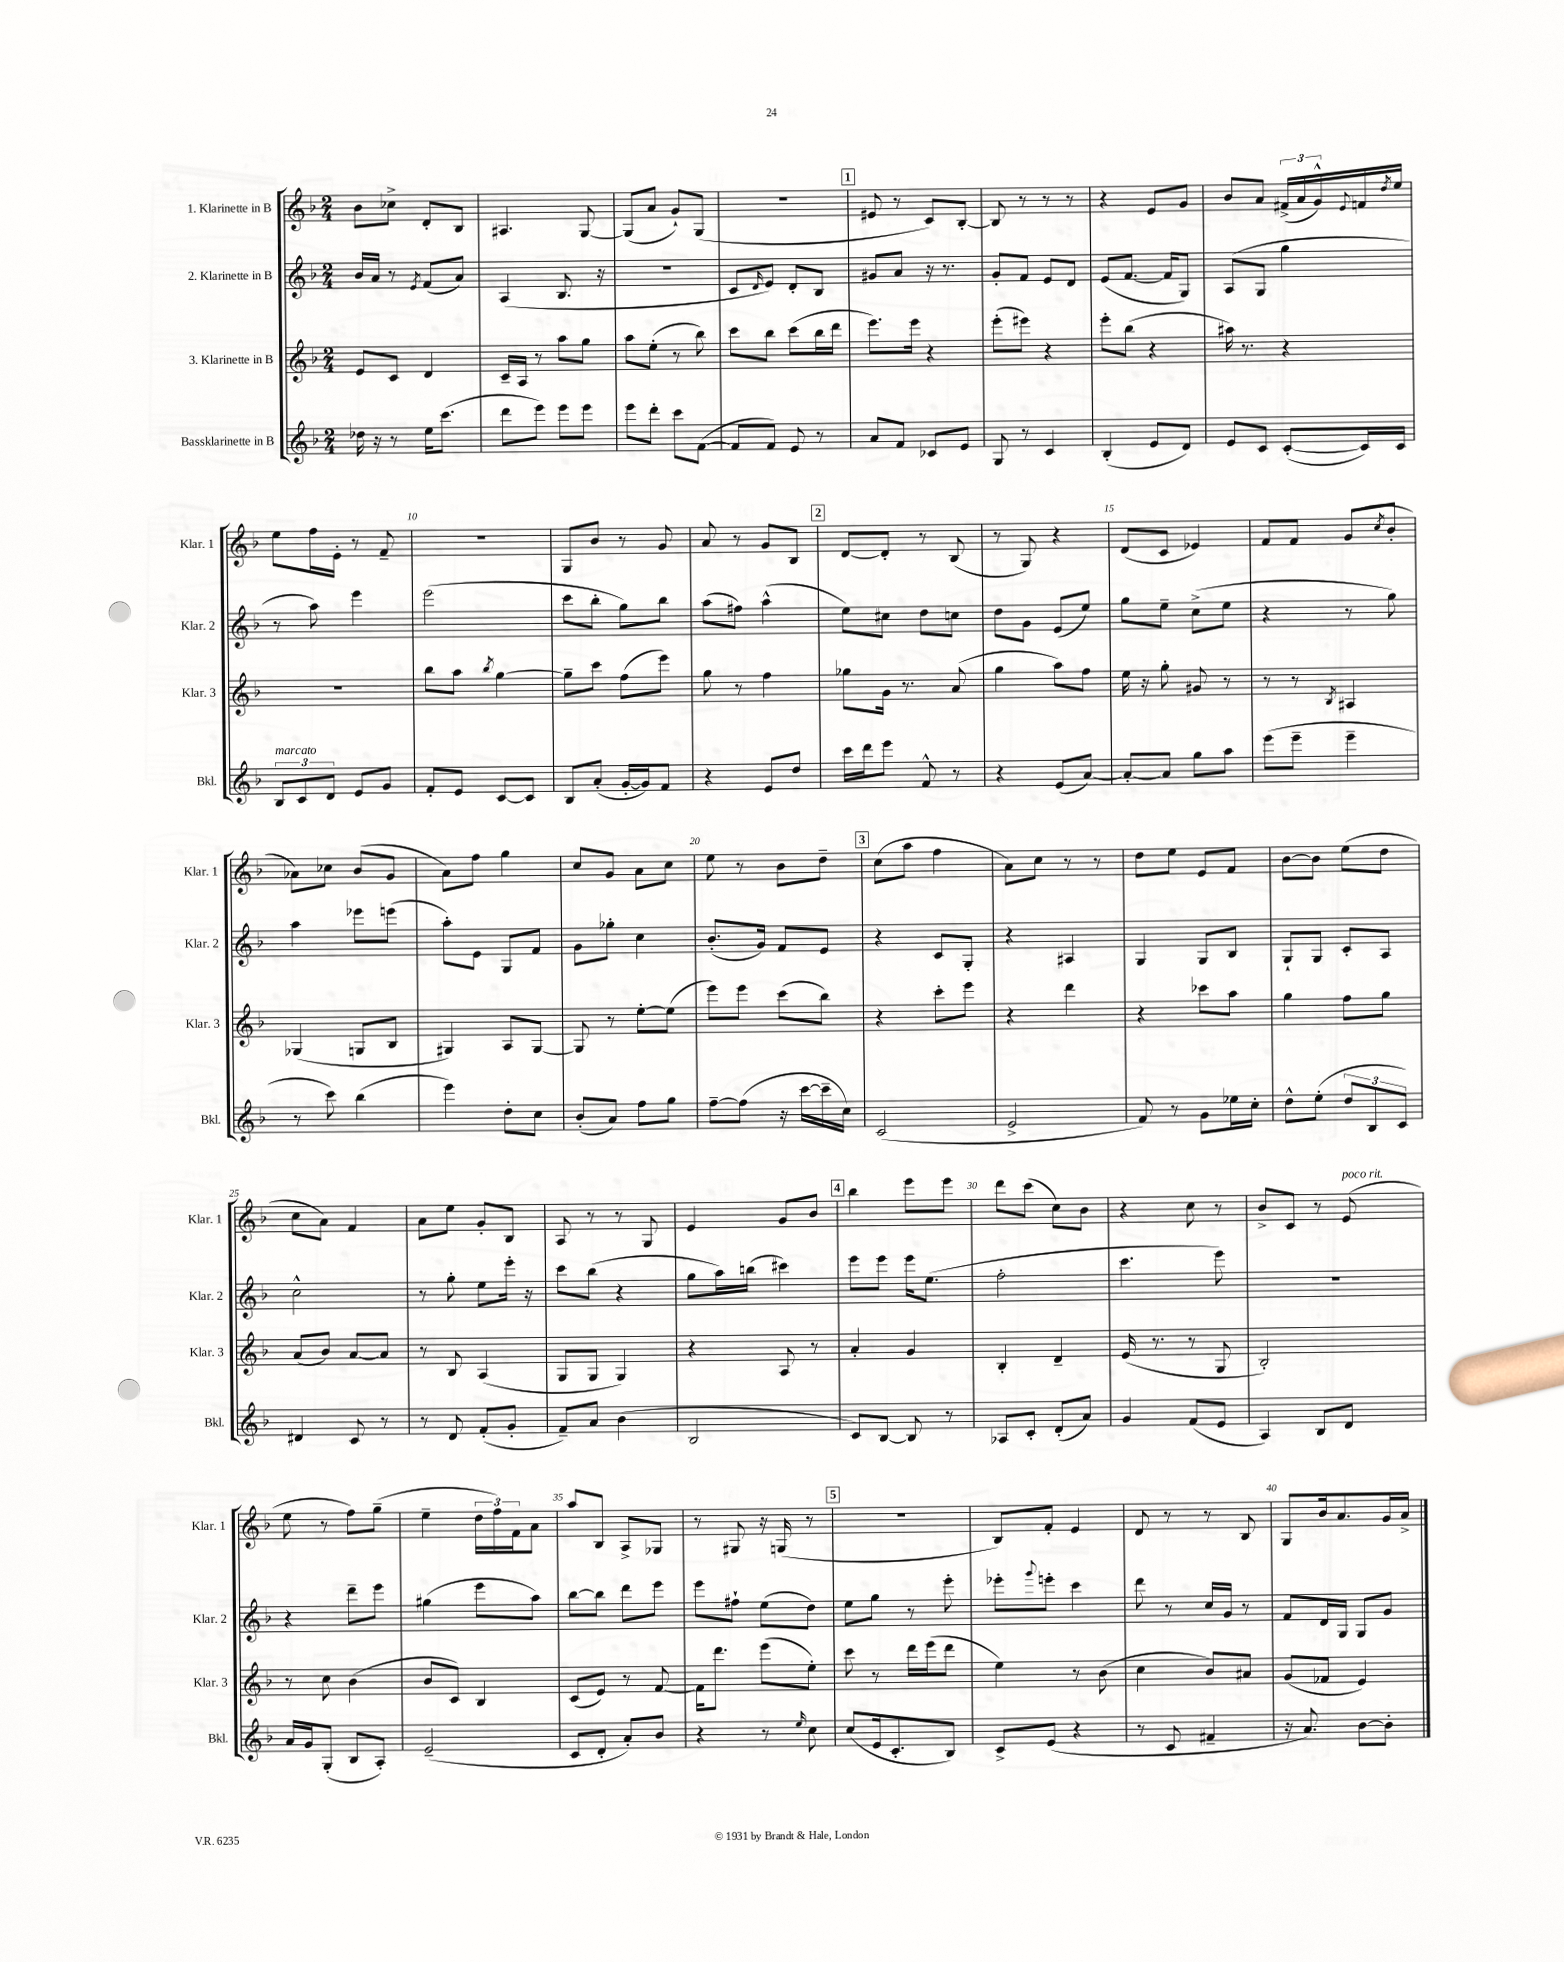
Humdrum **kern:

**kern	**kern	**kern	**kern
*part4	*part3	*part2	*part1
*staff4	*staff3	*staff2	*staff1
*I"Bassklarinette in B	*I"3. Klarinette in B	*I"2. Klarinette in B	*I"1. Klarinette in B
*I'Bkl.	*I'Klar. 3	*I'Klar. 2	*I'Klar. 1
*clefG2	*clefG2	*clefG2	*clefG2
*k[b-]	*k[b-]	*k[b-]	*k[b-]
*M2/4	*M2/4	*M2/4	*M2/4
=1	=1	=1	=1
16dd-X\	8e/L	16b-/LL	8b-\L
16r	.	16a/JJ	.
8r	8c/J	8r	8cc-X^\J
.	.	8qe/	.
16ee\KL	4d/	(8f/L	8d'/L
(8.ccc\J	.	.	.
.	.	8a/J)	8B-/J
=2	=2	=2	=2
8ddd\L	16c~/LL	(4A/	4.A#X/
.	16A/JJ	.	.
8eee\J)	8r	.	.
8eee\L	8aa\L	8.B-/	.
8eee\J	8gg\J	.	[8G/
.	.	16r	.
=3	=3	=3	=3
8eee\L	8aa\L	2r	(8G/L]
8ddd'\J	(8ee'\J	.	8a/J
8ccc\L	8r	.	8g`/L)
([8f\J	8bb-\)	.	(8G/J
=4	=4	=4	=4
8f/L]	8ccc\L	8c/L	2r
.	.	16qqd/	.
8f/J)	8bb-\J	8e/J)	.
8e/	(8ccc\L	8d'/L	.
8r	16bb-\L	8B-/J	.
.	16ddd\JJ	.	.
!!LO:REH:place=s1:t=1
=5	=5	=5	=5
8a/L	8.eee\L)	8g#X/L	8e#X/
8f/J	.	8a/J	8r
.	16eee\Jk	.	.
8c-X/L	4r	16r	8c/L)
.	.	8.r	.
8e/J	.	.	[8B-'/J
=6	=6	=6	=6
8G/	(8eee'\L	8g'/L	8B-/]
8r	8eee#X\J)	8f/J	8r
4c/	4r	8e/L	8r
.	.	8d/J	8r
=7	=7	=7	=7
(4B-'/	8eee'\L	(8e/L	4r
.	(8bb-\J	[8.f/J	.
8e/L	4r	.	8e/L
.	.	16f/KL]	.
8d/J)	.	8G/J)	8g/J
=8	=8	=8	=8
8e/L	16aa#X\)	(8A/L	8b-/L
.	8.r	.	.
8c/J	.	8G/J	8a/J
([8c'/L	4r	4gg\	(24f#X^/LL
.	.	.	24a/
.	.	.	24g^^/)
.	.	.	8qqe/
16c/L])	.	.	16fn/
.	.	.	8qdd/
16c/JJ	.	.	16ee/JJ
!!LO:LB:g=z
=9	=9	=9	=9
!LO:TX:a:i:t=marcato	!	!	!
12B-/L	2r	8r	8ee\L
12c/	.	.	.
.	.	8aa\)	16ff\L
12d/J	.	.	.
.	.	.	16e'\JJ
8e/L	.	4eee\	8r
8g/J	.	.	8f~/
=10	=10	=10	=10
8f'/L	8bb-\L	(2eee\	2r
8e/J	8aa\J	.	.
.	8qbb-/	.	.
[8c/L	[4gg\	.	.
8c/J]	.	.	.
=11	=11	=11	=11
8B-/L	8gg~\L]	8ccc\L	8G/L
(8a'/J	8ccc\J	8bb-'\J	8b-/J
[16g'/LL	(8ff\L	8gg\L)	8r
16g/J])	.	.	.
8f/J	8eee\J)	8bb-\J	8g/
=12	=12	=12	=12
4r	8gg\	(8aa\L	8a/
.	8r	8ff#X\J)	8r
8e/L	4ff\	(4aa^^\	8g/L
8dd/J	.	.	8B-/J
!!LO:REH:place=s1:t=2
=13	=13	=13	=13
16ccc\LL	8gg-X\L	8ee\L)	[8d/L
16ddd\J	.	.	.
8eee\J	16g\Jk	8cc#X\J	8d'/J]
.	8.r	.	.
8f^^/	.	8dd\L	8r
8r	(8a/	8ccn\J	(8B-/
=14	=14	=14	=14
4r	4gg\	8dd\L	8r
.	.	8g\J	8G/)
(8e/L	8aa\L)	(8e/L	4r
[8a/J)	8ff\J	8ee/J)	.
=15	=15	=15	=15
8a'/L_	16ee\	8gg\L	(8d/L
.	16r	.	.
8a/J]	8gg'\	8ee~\J	8c/J
8gg\L	8g#X/	(8cc^\L	4e-X/)
8aa\J	8r	8ee\J	.
=16	=16	=16	=16
(8eee\L	8r	4r	8f/L
8eee~\J	8r	.	8f/J
.	8qB-/	.	.
4eee~\	4A#X/	8r	(8g/L
.	.	.	8qcc/
.	.	8gg\)	8b-'/J
!!LO:LB:g=z
=17	=17	=17	=17
8r	(4G-X/	4aa\	8a-X\L)
8ccc\)	.	.	8cc-X\J
(4bb-\	8Gn/L	8eee-X\L	(8b-/L
.	8B-/J	(8eeen\J	8g/J
=18	=18	=18	=18
4eee\)	4G#X/)	8aa'\L)	8a\L)
.	.	8e\J	8ff\J
8dd'\L	8A/L	8G/L	4gg\
8cc\J	[8G#/J	8f/J	.
=19	=19	=19	=19
(8b-'/L	8G#/]	8g\L	8cc/L
8a/J)	8r	8gg-X'\J	8g/J
8ff\L	[8ee'\L	4cc\	8a\L
8gg\J	(8ee\J]	.	8cc\J
=20	=20	=20	=20
[8ff~\L	8eee\L)	(8.b-'/L	8ee\
(8ff\J]	8eee\J	.	8r
.	.	16g/Jk)	.
16r	(8ccc\L	8f/L	8b-\L
[16ccc\LL	.	.	.
16ccc~\]	8bb-\J)	8e/J	8dd~\J
16cc\JJ)	.	.	.
!!LO:REH:place=s1:t=3
=21	=21	=21	=21
(2c/	4r	4r	(8cc\L
.	.	.	8aa\J
.	8ccc'\L	8c/L	4ff\
.	8eee\J	8G'/J	.
=22	=22	=22	=22
2e^/	4r	4r	8a\L)
.	.	.	8cc\J
.	4ddd\	4A#X/	8r
.	.	.	8r
=23	=23	=23	=23
8f/)	4r	4G/	8dd\L
8r	.	.	8ee\J
8g\L	8ccc-X\L	8G/L	8e/L
16ee-X\L	8aa\J	8B-/J	8f/J
16cc'\JJ	.	.	.
=24	=24	=24	=24
8dd^^\L	4gg\	8G`/L	[8b-\L
(8ee'\J	.	8G/J	8b-\J]
12dd/L	8ff\L	8c'/L	(8ee\L
12B-/	.	.	.
.	8gg\J	8A/J	8dd\J
12c/J)	.	.	.
!!LO:LB:g=z
=25	=25	=25	=25
4d#X/	(8a/L	2cc^^\	8cc\L
.	8b-/J)	.	8a\J)
8c/	[8a/L	.	4f/
8r	8a/J]	.	.
=26	=26	=26	=26
8r	8r	8r	8a\L
8d/	8B-/	8gg'\	8ee\J
(8f'/L	(4A/	8ee\L	8g'/L
8g'/J	.	16eee'\Jk	8B-/J
.	.	16r	.
=27	=27	=27	=27
8f~/L)	8G/L	8ccc\L	8A/
8a/J	8G/J	(8bb-\J	8r
(4b-\	4G/)	4r	8r
.	.	.	8G/
=28	=28	=28	=28
2B-/	4r	8gg\L	4e/
.	.	16aa\L)	.
.	.	(16bbn\JJ	.
.	8A/	4ccc#X\)	8g/L
.	8r	.	8b-/J
!!LO:REH:place=s1:t=4
=29	=29	=29	=29
8c/L)	4a'/	8eee\L	4bb-\
[8B-/J	.	8eee\J	.
8B-/]	4g/	16eee\KL	8eee\L
.	.	(8.ee\J	.
8r	.	.	8eee\J
=30	=30	=30	=30
8A-X/L	4B-'/	2ff'\	8ddd\L
8c'/J	.	.	(8ccc\J
(8d'/L	4d~/	.	8cc\L)
8a/J)	.	.	8b-\J
=31	=31	=31	=31
4g/	(16e/	4.ccc\	4r
.	8.r	.	.
(8f/L	8r	.	8cc\
8e/J	8G/	8eee\)	8r
=32	=32	=32	=32
4A/)	2B-'/)	2r	8b-^/L
.	.	.	8c/J
8B-/L	.	.	8r
!	!	!	!LO:TX:a:i:t=poco rit.
8d/J	.	.	(8e/
!!LO:LB:g=z
=33	=33	=33	=33
16a/LL	8r	4r	8ee\
16g/J	.	.	.
(8G'/J	8cc\	.	8r
8B-/L	(4b-\	8ddd~\L	8ff\L)
8A'/J)	.	8eee\J	(8gg~\J
=34	=34	=34	=34
(2e~/	8b-/L	(4gg#X\	4ee~\
.	8c/J)	.	.
.	4B-/	8eee\L	24dd\LL
.	.	.	24ff\)
.	.	.	24f\J
.	.	8aa\J)	8a\J
=35	=35	=35	=35
8c/L	(8c/L	[8bb-\L	8aa/L
8d'/J	8e/J)	8bb-\J]	8B-/J
8a'/L)	8r	8ddd\L	8A^/L
8b-/J	[8f/	8eee\J	8G-X/J
=36	=36	=36	=36
4r	16f\KL]	8eee\L	8r
.	8.ddd\J	.	.
.	.	8ff#X`\J	8G#X/
8r	(8eee\L	(8ee\L	16r
.	.	.	(16Gn/
16qqee/	.	.	.
8cc\	8ee'\J)	8dd\J)	8r
!!LO:REH:place=s1:t=5
=37	=37	=37	=37
(8cc/L	8ccc\	8ee\L	2r
16e/k	8r	8gg\J	.
8.c'/	.	.	.
.	16ddd\LL	8r	.
.	(16eee\J	.	.
8B-/J)	8ddd\J	8eee'\	.
=38	=38	=38	=38
8c^/L	4ee\)	8eee-X'\L	8B-/L)
.	.	8qqggg/	.
(8e/J	.	8eeen'\J	8f'/J
4r	8r	4ccc\	4e/
.	(8b-\	.	.
=39	=39	=39	=39
8r	4cc\	8ddd\	8d/
8c/	.	8r	8r
4f#X~/	8b-/L)	16cc/LL	8r
.	.	16g/JJ	.
.	8a#X/J	8r	8B-/
=40	=40	=40	=40
16r	(8g/L	8f/L	8G/L
8.a/)	.	.	.
.	8f-X/J	16d/L	16b-/k
.	.	16G/JJ	8.a/
[8b-\L	4e/)	8G/L	.
8b-'\J]	.	8g/J	16g/L
.	.	.	16a^/JJ
==	==	==	==
*-	*-	*-	*-
